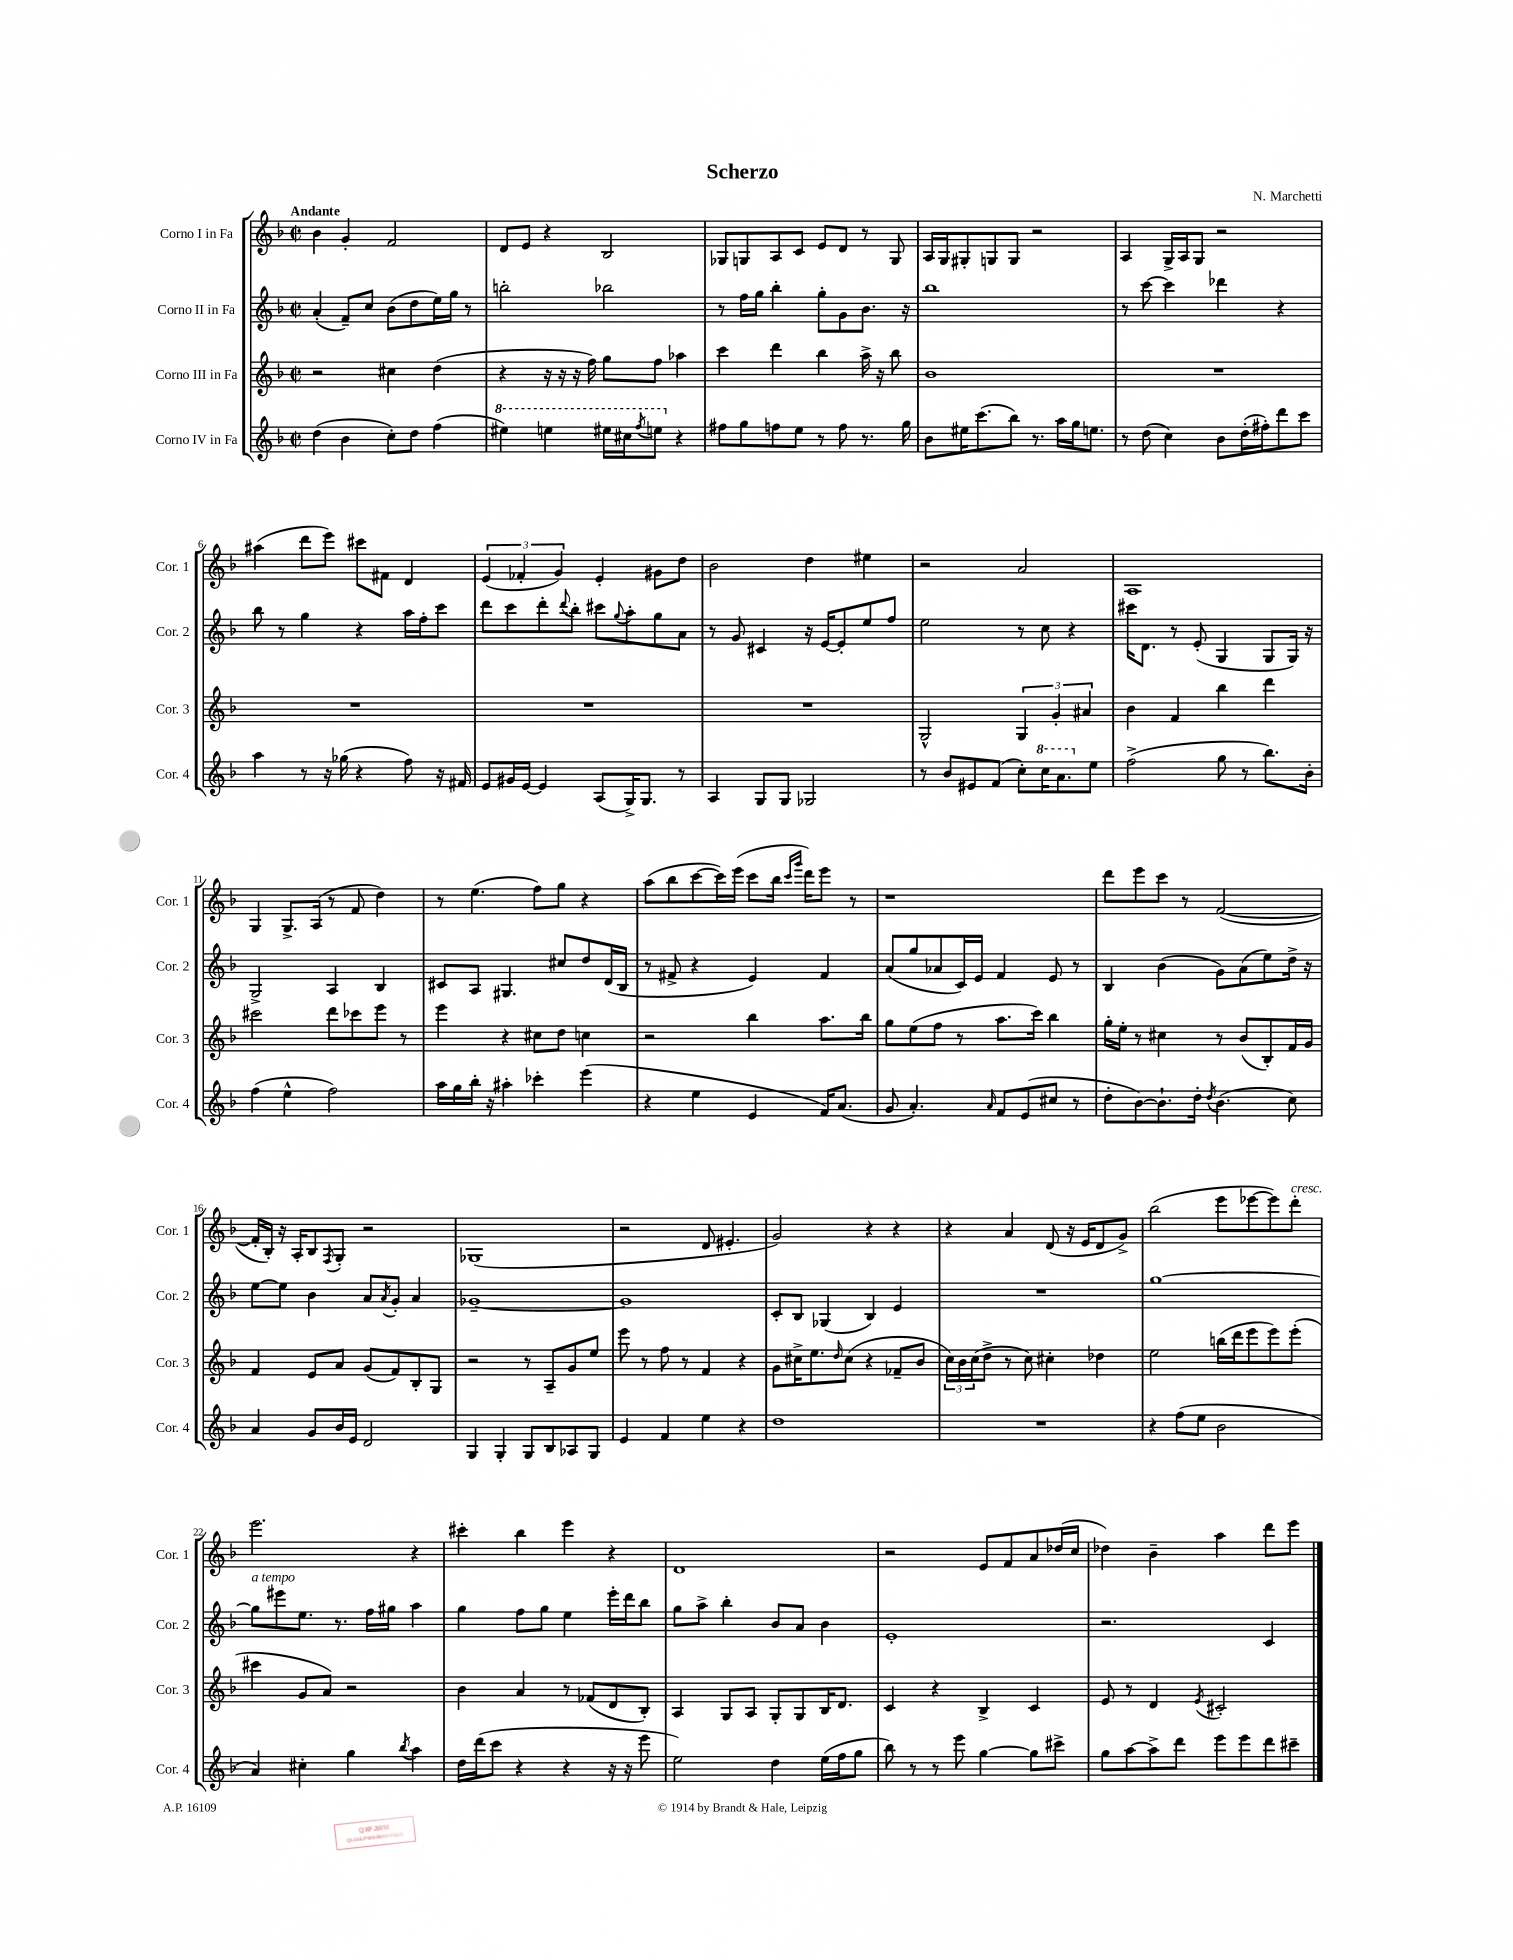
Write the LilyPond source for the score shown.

\header { title = "Scherzo" composer = "N. Marchetti" }
<<
\new StaffGroup <<
\new Staff = "s0" \with { instrumentName = "Corno I in Fa" shortInstrumentName = "Cor. 1" } {
    \clef treble \key f \major \defaultTimeSignature \time 2/2 \tempo "Andante"
    bes'4 g'4-. f'2 |
    d'8 e'8 r4 bes2 |
    ges8 g8 a8 c'8 e'8 d'8 r8 g8 |
    a16 g16 gis8-. g8 g8 r2 |
    a4 g16-> a16 g8 r2 |
    ais''4( d'''8 e'''8) cis'''8 fis'8 d'4 |
    \tuplet 3/2 { e'4( fes'4-. g'4) } e'4-. gis'8 d''8 |
    bes'2 d''4 eis''4 |
    r2 a'2 |
    a1 |
    g4 g8.-> a16( r8 f'8 d''4) |
    r8 e''4.( f''8) g''8 r4 |
    a''8( bes''8 c'''8~ c'''16) e'''16( c'''8 bes''16 \grace { c'''16 g'''16 } d'''16) e'''8 r8 |
    r1 |
    d'''8 e'''8 c'''8 r8 f'2~( |
    f'16-. bes16-.) r16 a16-. bes8 \acciaccatura { f8 } g8-. r2 |
    ges1( |
    r2 d'8 eis'4.-. |
    g'2) r4 r4 |
    r4 a'4 d'8( r16 e'16 d'8 g'8->) |
    bes''2( e'''8 ees'''8~ ees'''8) d'''8-.^\markup { \italic "cresc." } |
    e'''2. r4 |
    cis'''4-. bes''4 e'''4 r4 |
    d'1 |
    r2 e'8 f'8 a'8 des''16( c''16 |
    des''4) bes'4-- a''4 d'''8 e'''8 \bar "|." |
}
\new Staff = "s1" \with { instrumentName = "Corno II in Fa" shortInstrumentName = "Cor. 2" } {
    \clef treble \key f \major \defaultTimeSignature \time 2/2
    a'4-.( f'8--) c''8 bes'8( d''8 e''16) g''16 r8 |
    b''2-. bes''2 |
    r8 f''16 g''16 bes''4-. g''8-. g'8 bes'8. r16 |
    bes''1 |
    r8 c'''8~ c'''4 des'''4 r4 |
    bes''8 r8 g''4 r4 a''16 f''16-. c'''8 |
    d'''8 c'''8 d'''8-. \appoggiatura { d'''8 } bes''8-. cis'''8 \appoggiatura { g''8 } a''8-. g''8 a'8 |
    r8 g'8 cis'4 r16 e'16~ e'8-. e''8 f''8 |
    e''2 r8 c''8 r4 |
    cis'''16 d'8. r8 e'8-.( g4 g8 g16) r16 |
    g2-> a4 bes4 |
    cis'8 a8 gis4. cis''8 d''8 d'16( bes16 |
    r8 fis'8-> r4 e'4) fis'4 |
    a'8( g''8 aes'8 c'16) e'16 f'4 e'8 r8 |
    bes4 bes'4( g'8) a'8( e''8) d''16-> r16 |
    e''8~ e''8 bes'4 a'8 \acciaccatura { a'8 } g'8-. a'4 |
    ges'1~-- |
    ges'1 |
    c'8-. bes8 ges4( bes4) e'4 |
    R1 |
    g''1~ |
    g''8^\markup { \italic "a tempo" } eis'''8 e''8. r8. f''16 gis''16 a''4 |
    g''4 f''8 g''8 e''4 e'''16-. d'''16 bes''8 |
    g''8 a''8-> bes''4-. bes'8 a'8 bes'4 |
    e'1-. |
    r2. c'4 \bar "|." |
}
\new Staff = "s2" \with { instrumentName = "Corno III in Fa" shortInstrumentName = "Cor. 3" } {
    \clef treble \key f \major \defaultTimeSignature \time 2/2
    r2 cis''4 d''4( |
    r4 r16 r16 r16 f''16) g''8 f''8 aes''4 |
    c'''4 d'''4 bes''4 a''16-> r16 bes''8 |
    bes'1 |
    R1 |
    R1 |
    R1 |
    R1 |
    g2-^ \tuplet 3/2 { g4 g'4-. ais'4 } |
    bes'4 f'4 bes''4 d'''4 |
    cis'''2 d'''8 ces'''8 e'''8 r8 |
    e'''4 r4 cis''8 d''8 c''4 |
    r2 bes''4 a''8. bes''16 |
    g''8 e''8( f''8 r8 a''8. c'''16) bes''4 |
    g''16-. e''16-. r8 cis''4 r8 bes'8( bes8-.) f'16 g'16 |
    f'4 e'8 a'8 g'8( f'8) bes8-. g8 |
    r2 r8 a8-- g'8 e''8 |
    e'''8 r8 f''8 r8 f'4 r4 |
    g'8 cis''16-> e''8. \grace { d''16 } cis''8( r4 fes'8-- bes'8 |
    \tuplet 3/2 { c''16) bes'16 c''16( } d''8-> r8 c''8) cis''4-. des''4 |
    e''2 b''16( d'''16 e'''8 e'''8) e'''8-.( |
    cis'''4 g'8 a'8) r2 |
    bes'4 a'4 r8 fes'8( d'8 bes8-.) |
    a4 g8 a8 g8-. g8 bes16 d'8. |
    c'4 r4 bes4-> c'4 |
    e'8 r8 d'4 \acciaccatura { e'8 } cis'2-. \bar "|." |
}
\new Staff = "s3" \with { instrumentName = "Corno IV in Fa" shortInstrumentName = "Cor. 4" } {
    \clef treble \key f \major \defaultTimeSignature \time 2/2
    d''4( bes'4 c''8-.) d''8 f''4( |
    \ottava #1 eis'''4) e'''4 eis'''16 cis'''16 \acciaccatura { f'''8 } e'''8 \ottava #0 r4 |
    fis''8 g''8 f''8 e''8 r8 f''8 r8. g''16 |
    bes'8 eis''16 c'''8.( bes''8) r8. a''16 g''16 e''8. |
    r8 d''8( c''4) bes'8 d''16-.( fis''16-.) d'''8 c'''8 |
    a''4 r8 r16 ges''16( r4 f''8) r16 fis'16 |
    e'8 gis'16 e'16~ e'4 a8( g16->) g8. r8 |
    a4 g8 g8 ges2 |
    r8 bes'8 eis'8 f'8( c''8-.) \ottava #1 c'''16 a''8. \ottava #0 e''8 |
    f''2->( g''8 r8 bes''8.) bes'16-. |
    f''4( e''4-^ f''2) |
    a''16 g''16 bes''16-. r16 ais''4-. ces'''4-. e'''4( |
    r4 e''4 e'4 f'16) a'8.( |
    g'8 a'4.-.) \grace { a'16 } f'8 e'8( cis''8 r8 |
    d''8-. bes'8~) bes'8.-! d''16-. \acciaccatura { d''8 } bes'4.( c''8) |
    a'4 g'8 bes'16 e'16 d'2 |
    g4 g4-. g8 bes8 aes8 g8 |
    e'4 f'4 e''4 r4 |
    d''1 |
    R1 |
    r4 f''8( e''8 bes'2 |
    a'4) cis''4-. g''4 \acciaccatura { bes''8 } a''4 |
    d''16 d'''16( c'''8 r4 r4 r16 r16 e'''8 |
    e''2) d''4 e''16( f''16 g''8 |
    bes''8) r8 r8 e'''8 g''4~ g''8 cis'''8-> |
    g''8 a''8~ a''8-> d'''8 e'''8 e'''8 d'''8 cis'''8-- \bar "|." |
}
>>
>>
